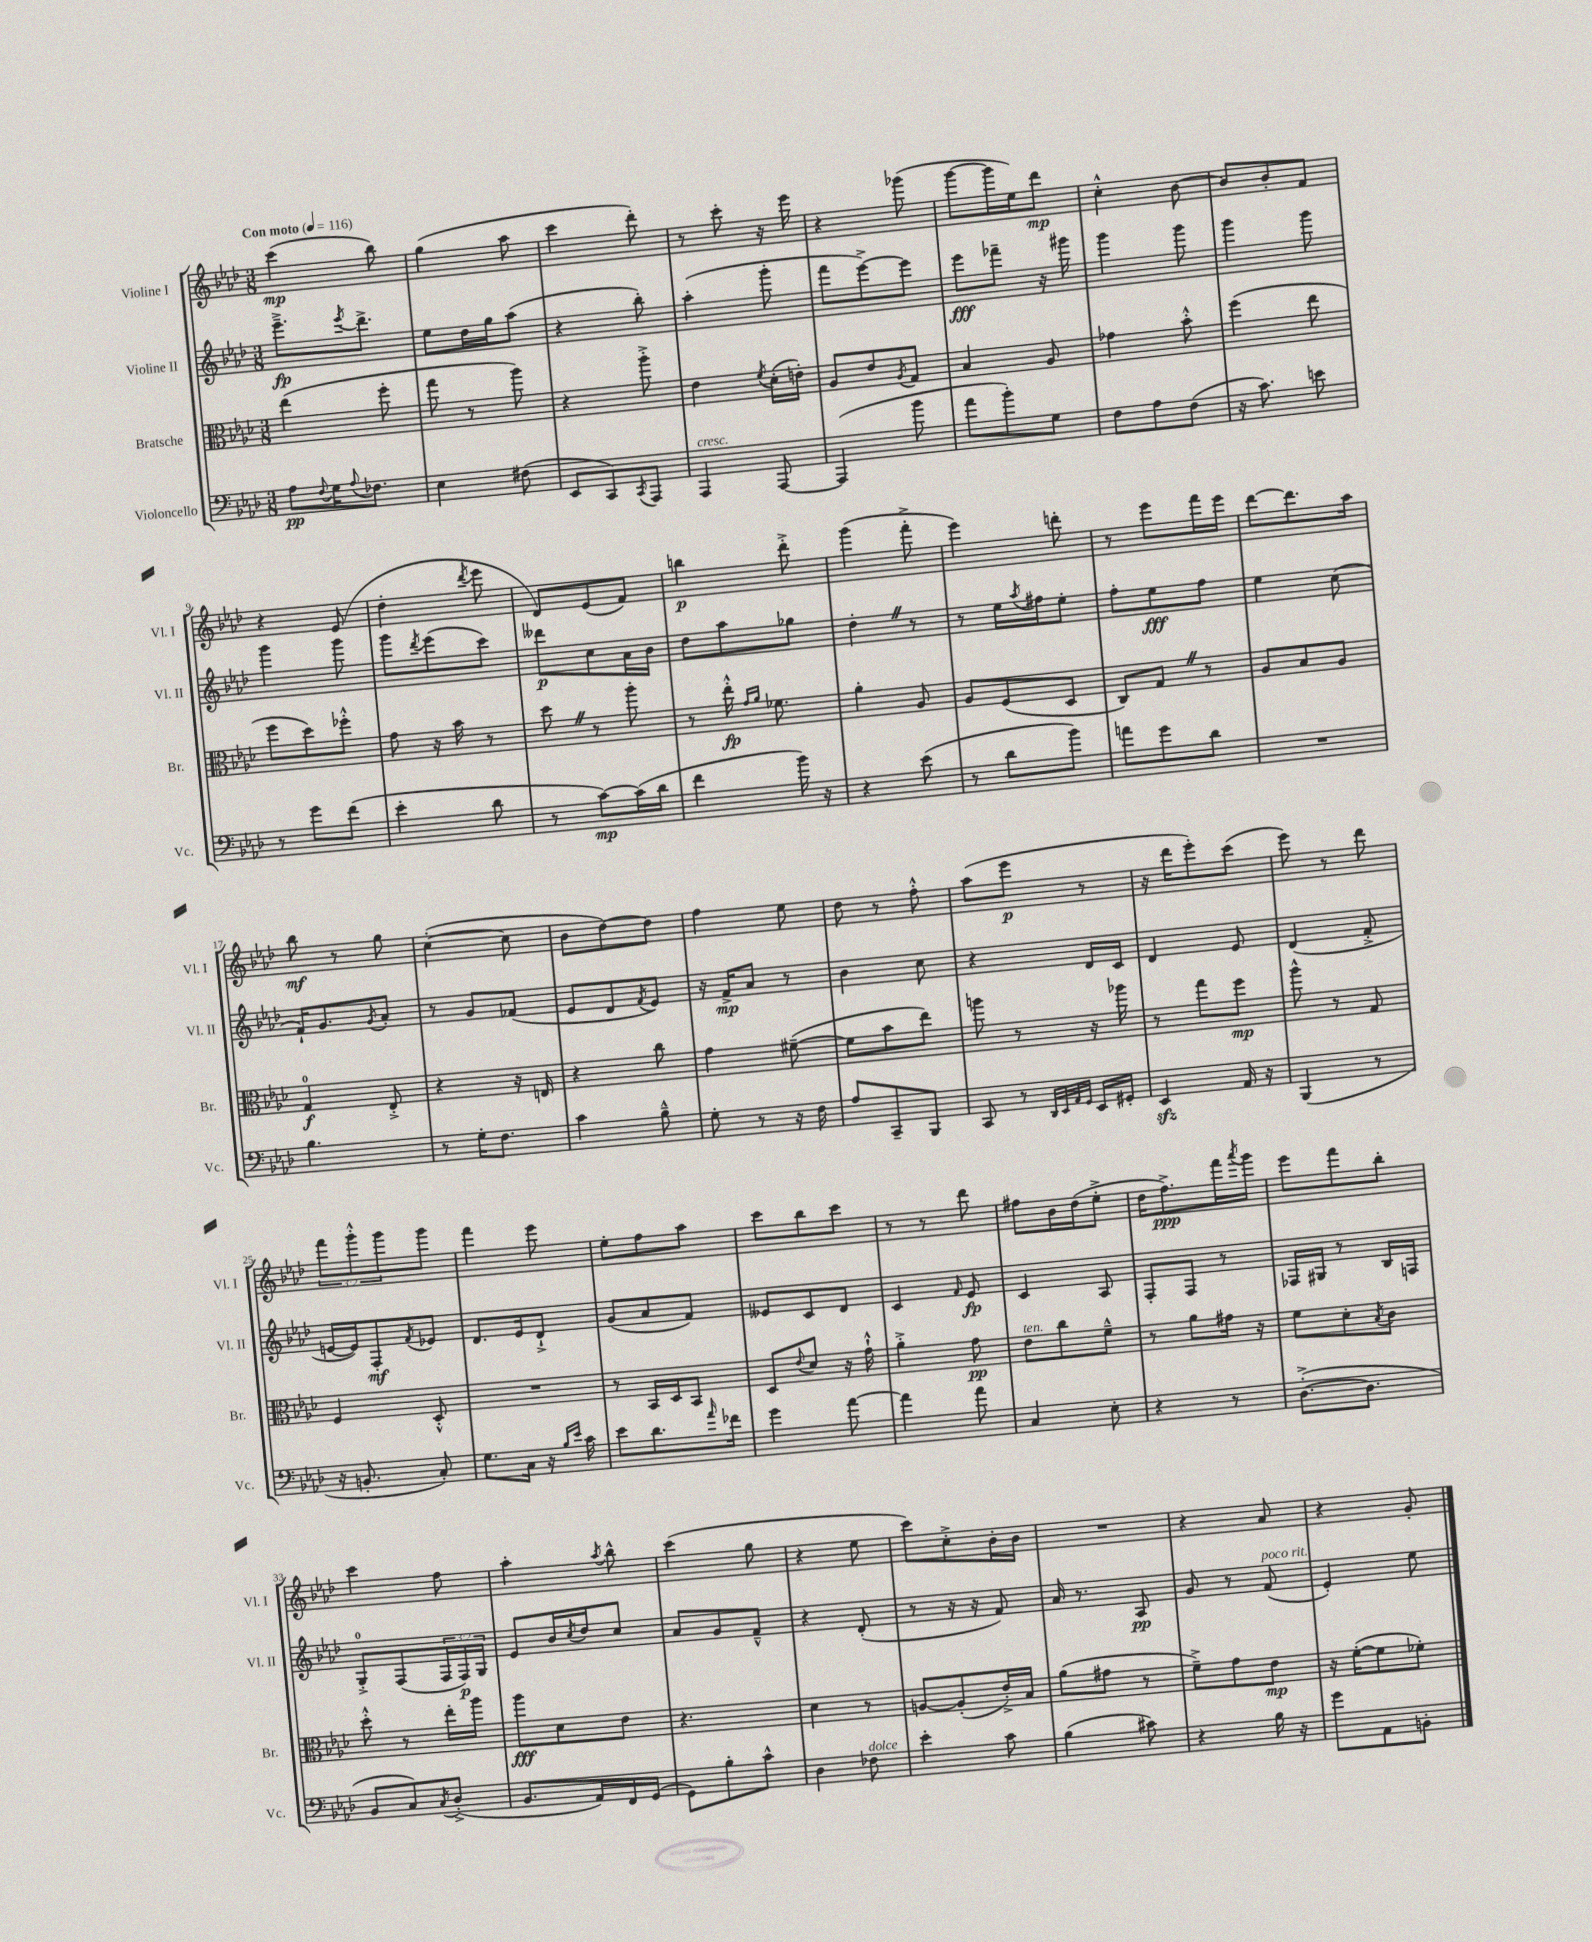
<<
\new StaffGroup <<
\new Staff = "s0" \with { instrumentName = "Violine I" shortInstrumentName = "Vl. I" } {
    \clef treble \key aes \major \numericTimeSignature \time 3/8 \override Staff.TupletNumber.text = #tuplet-number::calc-fraction-text \tempo "Con moto" 4 = 116
    c'''4\mp( bes''8) |
    g''4( aes''8 |
    c'''4 des'''8-.) |
    r8 c'''8-. r16 ees'''16 |
    r4 ges'''8( |
    g'''8~ g'''16 ees''16) des'''8\mp |
    c''4-.-^ bes'8~ |
    bes'8 bes'8-. f'8 |
    r4 ees'8( |
    des''4-. \acciaccatura { des'''8 } ees'''8 |
    des'8) ees'8( f'8) |
    b''4\p des'''8-.-> |
    g'''4( f'''8-.-> |
    ees'''4) d'''8-. |
    r8 ees'''8 f'''16 ees'''16 |
    des'''8~ des'''8. aes''16 |
    bes''8\mf r8 g''8 |
    c''4~-.( c''8 |
    bes'8 des''8~) des''8 |
    f''4 ees''8 |
    des''8 r8 f''8-.-^ |
    aes''8( ees'''8\p r8 |
    r16 des'''16 ees'''8-.) c'''8( |
    ees'''8) r8 des'''8 |
    \tuplet 3/2 { f'''8 g'''8-.-^ g'''8 } g'''8 |
    f'''4 ees'''8 |
    ees''8-. f''8 aes''8 |
    c'''8 bes''8 c'''8 |
    r8 r8 des'''8 |
    fis''8 bes'16 des''16( ees''8-.-> |
    des''16 f''8.->\ppp) f'''16 \acciaccatura { aes'''8 } g'''16 |
    ees'''8 f'''8 bes''8-. |
    c'''4 f''8 |
    aes''4-. \acciaccatura { aes''8 } bes''8-^ |
    c'''4( g''8 |
    r4 ees''8 |
    c'''8) c''8-.-> bes'16-. bes'16 |
    R4. |
    r4 aes'8 |
    r4 g'8-. \bar "|." |
}
\new Staff = "s1" \with { instrumentName = "Violine II" shortInstrumentName = "Vl. II" } {
    \clef treble \key aes \major \numericTimeSignature \time 3/8 \override Staff.TupletNumber.text = #tuplet-number::calc-fraction-text
    ees'''8.--->\fp \acciaccatura { ees'''8 } des'''8.-> |
    ees''8 des''16 g''16 aes''8( |
    r4 bes''8-.) |
    aes''4-.( g'''8-. |
    f'''8 ees'''8~->) ees'''8 |
    ees'''8\fff fes'''8-- r16 gis'''16 |
    g'''4 g'''8 |
    g'''4 g'''8 |
    g'''4 g'''8 |
    g'''8 \acciaccatura { des'''8 } ees'''8( c'''8) |
    deses'''8\p c''8 aes'16 bes'16 |
    des''8 aes''8 ges''8 |
    des''4-. \once \override BreathingSign.text = \markup { \musicglyph "scripts.caesura.straight" } \breathe r8 |
    r8 ees''16 \acciaccatura { aes''8 } fis''16 ees''8-. |
    f''8-. ees''8\fff f''8 |
    ees''4 c''8( |
    f'16-!) g'8. \acciaccatura { g'8 } aes'8-. |
    r8 g'8 fes'8( |
    ees'8 des'8 \acciaccatura { f'8 } ees'8) |
    r16 f'16->\mp aes'8 r8 |
    bes'4 c''8 |
    r4 des'16 c'16 |
    des'4 ees'8 |
    des'4( f'8-.-> |
    e'16~ e'16) f8-.\mf \acciaccatura { f'8 } ees'8 |
    des'8. ees'16 des'8-!-> |
    g'8( aes'8 f'8) |
    eeses'8 c'8 des'8 |
    c'4 \grace { f'16 } ees'8\fp |
    c'4 aes8 |
    f8-. f8 r8 |
    fes16 gis16 r8 bes16 f16 |
    g8-0-.-> f8( \tuplet 3/2 { f16 f16\p) g16 } |
    ees'8 bes'16 \acciaccatura { c''8 } des''16 c''8 |
    aes'8 g'8 f'8---^ |
    r4 des'8-.( |
    r8 r16 r16 f'8) |
    aes'16 r8. aes8\pp |
    g'8 r8 f'8^\markup { \italic "poco rit." }( |
    ees'4-.) ees''8 \bar "|." |
}
\new Staff = "s2" \with { instrumentName = "Bratsche" shortInstrumentName = "Br." } {
    \clef alto \key aes \major \numericTimeSignature \time 3/8
    ees''4( f''8-. |
    g''8 r8 aes''8) |
    r4 aes''8-.-> |
    ees'4 \acciaccatura { f'8 } des'16-.( e'16-.) |
    aes8 ees'8 \acciaccatura { aes8 } g8 |
    bes4 aes8 |
    ges'4 bes'8-.-^ |
    f''4( ees''8 |
    f''8 des''8) fes''8-.-^ |
    g'8 r16 bes'16 r8 |
    des''8 \once \override BreathingSign.text = \markup { \musicglyph "scripts.caesura.straight" } \breathe r8 aes''8-. |
    r8 ees''16-.-^\fp \grace { g'16 aes'16 } fes'8. |
    aes'4-. aes8 |
    aes8 f8( des8 |
    c8) g8 \once \override BreathingSign.text = \markup { \musicglyph "scripts.caesura.straight" } \breathe r8 |
    aes8 bes8 aes8 |
    g4-0\f ees8-.-> |
    r4 r16 e16 |
    r4 c''8 |
    g'4 fis'8~--( |
    fis'8 bes'8 ees''8) |
    a''8 r8 r16 aes''16 |
    r8 g''8 f''8\mp |
    aes''8-^ r8 g8 |
    f4 des8-.-^ |
    R4. |
    r8 bes,16 des16 bes,8 |
    des8 \appoggiatura { ees'8 } des'8 r16 g'16-!-^ |
    aes'4-.-> g'8\pp |
    ees'8^\markup { \italic "ten." } c''8 f'8---^ |
    r8 aes'8 gis'16 r16 |
    f'8 des'8-. \acciaccatura { bes8 } c'8 |
    des''8-.-^ r8 ees''16-. aes''16 |
    aes''8\fff des'8 ees'8 |
    r4. |
    des'4 r8 |
    a8~ a8-.( ees'16-.->) bes16 |
    aes'8( gis'8 r8 |
    f'8--->) g'8 ees'8\mp |
    r16 f'16~-.( f'8 fes'8-.) \bar "|." |
}
\new Staff = "s3" \with { instrumentName = "Violoncello" shortInstrumentName = "Vc." } {
    \clef bass \key aes \major \numericTimeSignature \time 3/8
    aes8\pp \appoggiatura { f8 } g16 \appoggiatura { aes8 } fes8. |
    ees4 fis8( |
    ees,8 c,8) \acciaccatura { c,8 } aes,,8 |
    aes,,4^\markup { \italic "cresc." } aes,,8~ |
    aes,,4( bes'8 |
    aes'8 bes'8-.) g8 |
    f8 aes8 f8( |
    r16 c'8.) e'8 |
    r8 g'8 f'8( |
    ees'4-. des'8 |
    r8 c'8~\mp) c'16( des'16 |
    f'4 bes'16) r16 |
    r4 ees'8( |
    r8 des'8 bes'8) |
    a'8 g'8 des'8 |
    R4. |
    bes4. |
    r8 g16-. f8. |
    c'4 bes8---^ |
    g8-. r8 r16 f16 |
    aes8 c,8-- bes,,8 |
    c,8 r8 \grace { des,32 ees,32 aes,32 g,32 } ees,16 gis,16-. |
    ees,4\sfz aes,16 r16 |
    bes,,4( r8 |
    r16 b,8.-. c8-.) |
    g8. c16 r16 \grace { bes16 ees'16 } c'16 |
    ees'8 des'8. \grace { aes'16 } fes'16 |
    g'4 aes'8~ |
    aes'4 aes'8 |
    c4 ees8-. |
    r4 r8 |
    des8.~-.->( des8. |
    bes,8 c8) \acciaccatura { c8 } des8-.->( |
    bes,8. aes,16) f,16 g,16( |
    g,8) bes8-. c'8-^ |
    des4 fes8^\markup { \italic "dolce" } |
    ees'4-. c'8 |
    bes4( cis'8) |
    r4 bes16 r16 |
    g'8 aes,8 b,8-. \bar "|." |
}
>>
>>
